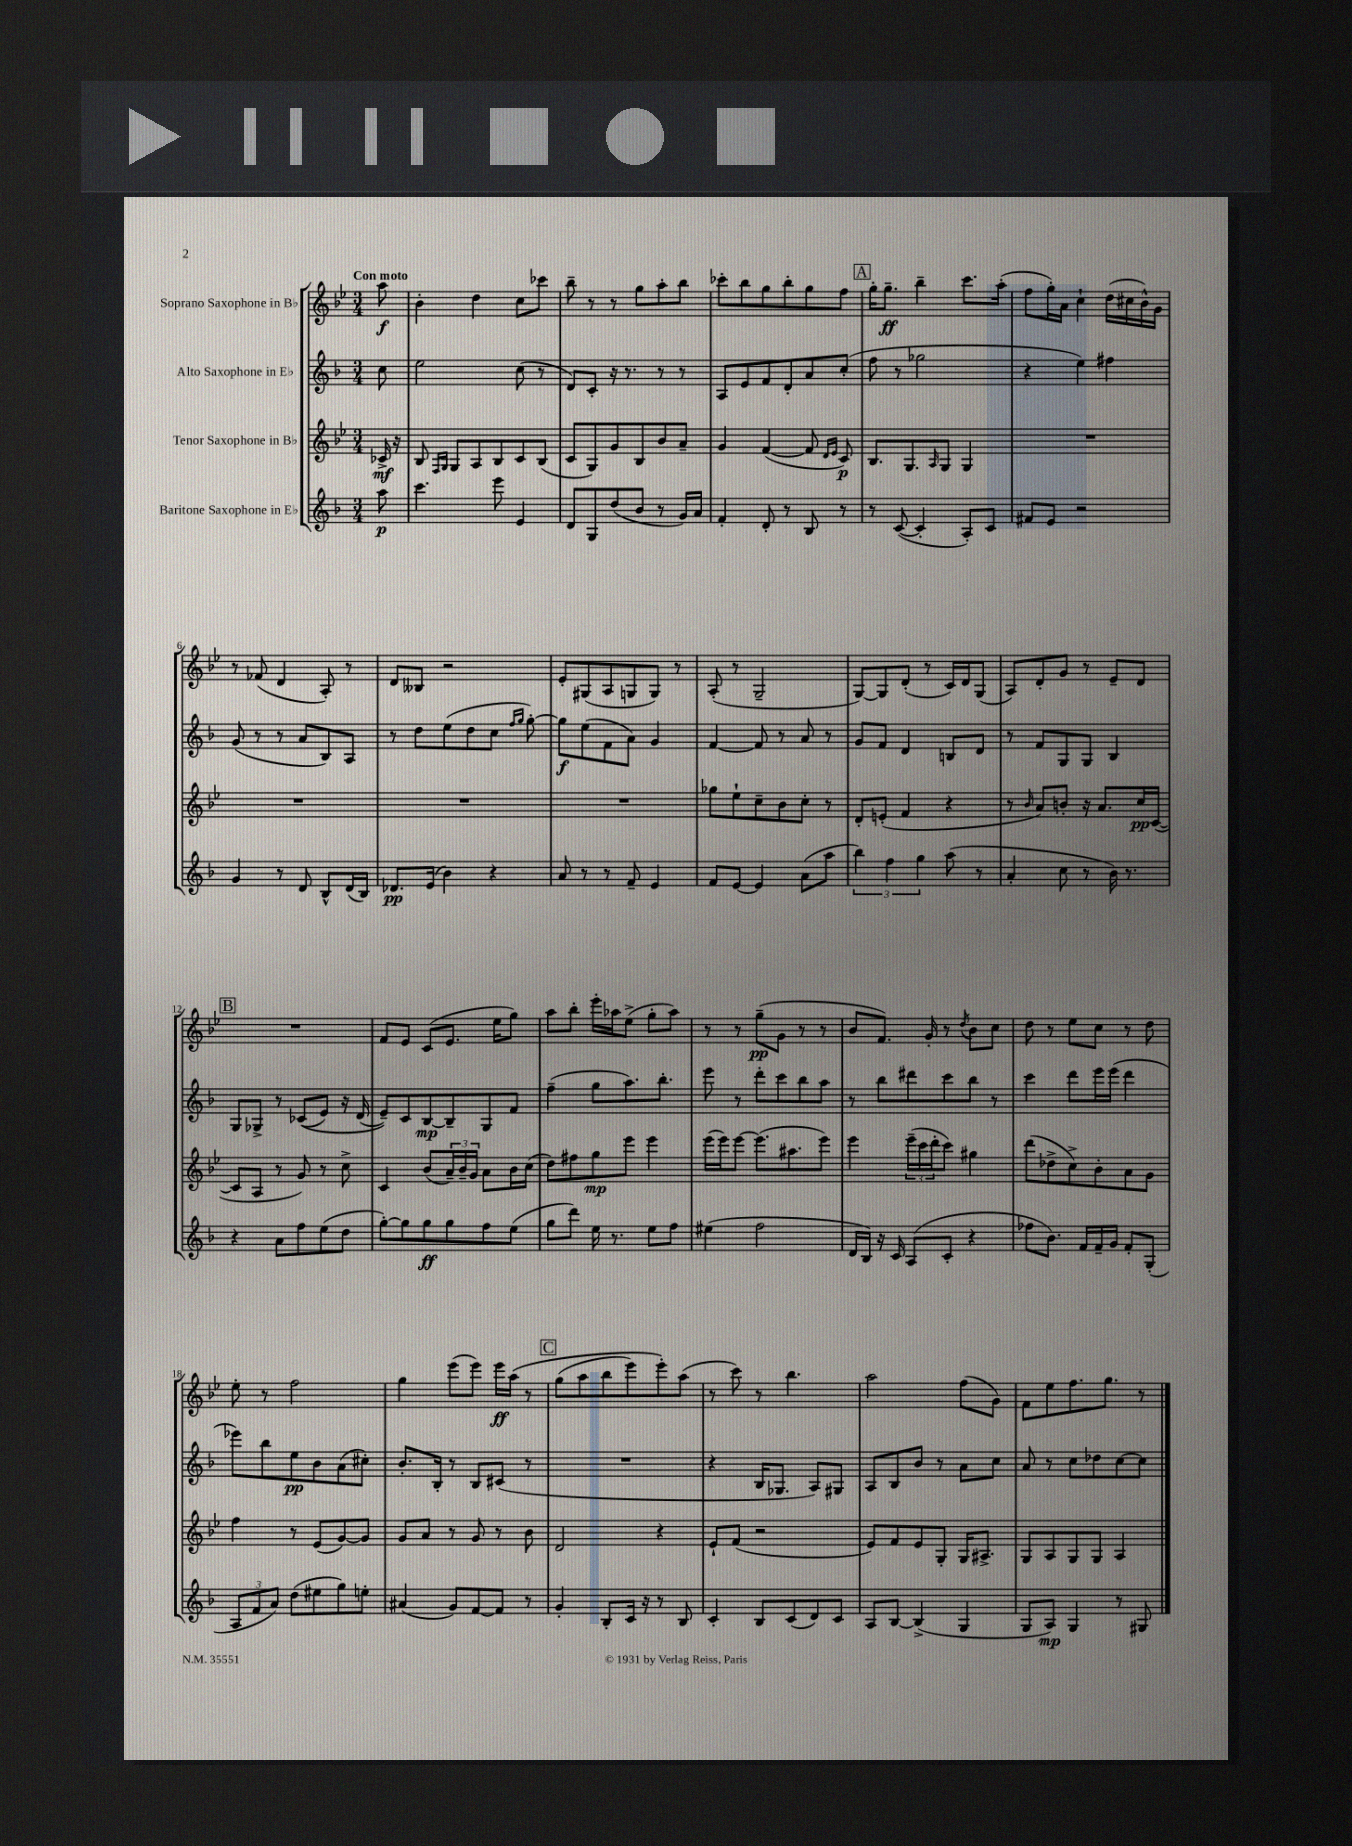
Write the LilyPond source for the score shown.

<<
\new StaffGroup <<
\new Staff = "s0" \with { instrumentName = "Soprano Saxophone in Bb" } {
    \clef treble \key bes \major \numericTimeSignature \time 3/4 \partial 8 \tempo "Con moto"
    a''8\f |
    bes'4-. d''4 c''8 ces'''8 |
    bes''8-- r8 r8 g''8 a''8-. bes''8 |
    ces'''8-. bes''8 g''8 bes''8-. g''8 f''8 |
    \mark \markup { \box "A" } g''16-. g''8.--\ff bes''4-- c'''8. a''16-.( |
    f''8 g''16-.) a'16 c''4-! d''16( cis''16 bes'16-^) g'16 |
    r8 fes'8( d'4 a8-.) r8 |
    d'8 beses8 r2 |
    ees'8-. gis8( a8 g8 g8) r8 |
    a8-.( r8 g2-- |
    g8~) g8 d'8-.( r8 c'16) d'16 g8( |
    a8) d'8-. g'8 r8 ees'8-- d'8 |
    \mark \markup { \box "B" } R2. |
    f'8 ees'8 c'8( ees'8. ees''16 g''8) |
    a''8 bes''8-. ees'''16-. aes''16 ees''8->( g''8-. aes''8) |
    r8 r8 g''8--\pp( g'8 r8 r8 |
    bes'8 f'8.) g'16-. r8 \acciaccatura { d''8 } bes'8 c''8 |
    d''8 r8 ees''8 c''8 r8 d''8 |
    ees''8-. r8 f''2 |
    g''4 ees'''8( ees'''8) ees'''16\ff a''16\( r8 |
    \mark \markup { \box "C" } g''8( a''8 bes''8 ees'''8) ees'''8-.\) a''8( |
    r8 c'''8) r8 bes''4. |
    a''2 f''8( g'8) |
    f'8 ees''8 f''8. g''8. r8 \bar "|." |
}
\new Staff = "s1" \with { instrumentName = "Alto Saxophone in Eb" } {
    \clef treble \key f \major \numericTimeSignature \time 3/4 \partial 8
    c''8 |
    e''2 c''8( r8 |
    d'8) c'8-. r16 r8. r8 r8 |
    a8 e'8 f'8 d'8-. a'8 c''8-.( |
    \mark \markup { \box "A" } f''8 r8 ges''2 |
    r4 e''4) fis''4 |
    g'8( r8 r8 a'8 bes8) a8 |
    r8 d''8 e''8( d''8 c''8 \grace { f''16 g''16 } g''8~-.) |
    g''8\f e''8( f'8 a'8) g'4 |
    f'4~ f'8 r8 a'8 r8 |
    g'8 f'8 d'4 b8 d'8 |
    r8 f'8 g8 g8 bes4 |
    \mark \markup { \box "B" } g8 ges8-> r8 ces'8(\( e'8) r16 d'16( |
    e'8--)\) c'8 bes8~\mp bes8-- g8 f'8 |
    f''4--( g''8 a''8.) bes''8.-. |
    e'''8 r8 d'''8-. c'''8 bes''8 a''8 |
    r8 bes''8 dis'''8 c'''8 bes''8 r8 |
    c'''4 d'''8 e'''16 e'''16( d'''4 |
    ees'''8) bes''8 e''8\pp bes'8 a'8( cis''8-.) |
    bes'8.-. bes16-. r8 bes8 cis'8( r8 |
    \mark \markup { \box "C" } R2. |
    r4 bes16 ges8. a8) gis8 |
    a8 bes8 bes'8 r8 a'8 c''8 |
    a'8 r8 c''8 des''8 c''8~ c''8 \bar "|." |
}
\new Staff = "s2" \with { instrumentName = "Tenor Saxophone in Bb" } {
    \clef treble \key bes \major \numericTimeSignature \time 3/4 \partial 8
    ces'16->\mf r16 |
    bes8 \grace { f16 g16 } g8 a8 bes8 c'8 bes8( |
    c'8 g8) g'8 bes8 bes'8 a'8-- |
    g'4 f'4~( f'8 \grace { d'16 ees'16 } c'8\p) |
    \mark \markup { \box "A" } bes8. g8. \grace { a16 } g8 g4 |
    R2. |
    R2. |
    R2. |
    R2. |
    ges''8 ees''8-! c''8-- bes'8 c''8-. r8 |
    d'8-. e'8-.( f'4 r4 |
    r8 \grace { bes'16 } a'8) b'8-. r16 a'8. c''16\pp c'16~( |
    \mark \markup { \box "B" } c'8 a8 r8 g'8) r8 c''8-> |
    c'4 bes'8( \tuplet 3/2 { a'16--) bes'16-- g'16 } a'8 bes'16 c''16( |
    d''8) fis''8 g''8\mp ees'''8 ees'''4 |
    ees'''16( ees'''16) ees'''8~ ees'''8.( ais''8. ees'''8) |
    ees'''4 \tuplet 3/2 { ees'''16--( c'''16 d'''16-. } c'''8) gis''4 |
    d'''8( des''8-> c''8->) bes'8-. a'8 g'8 |
    f''4 r8 ees'8( g'8~) g'8 |
    g'8 a'8 r8 g'8 r8 bes'8 |
    \mark \markup { \box "C" } d'2 r4 |
    ees'8-! f'8( r2 |
    ees'8) f'8 ees'8 g8-. g16 ais8.-> |
    g8 a8 g8 g8 a4 \bar "|." |
}
\new Staff = "s3" \with { instrumentName = "Baritone Saxophone in Eb" } {
    \clef treble \key f \major \numericTimeSignature \time 3/4 \partial 8
    a''8\p |
    c'''4. e'''8 e'4 |
    d'8 g8 d''8( bes'8 r8 g'16) a'16 |
    f'4-. d'8-. r8 bes8 r8 |
    \mark \markup { \box "A" } r8 c'8~( c'4-. a8-.) c'8 |
    fis'8 e'8 r2 |
    g'4 r8 d'8 bes8-^ d'16( bes16) |
    des'8.\pp e'16( bes'4) r4 |
    a'8 r8 r8 f'8-- e'4 |
    f'8 e'8~ e'4 a'8( a''8 |
    \tuplet 3/2 { bes''4) f''4 g''4 } a''8( r8 |
    a'4-. c''8 r8 bes'16) r8. |
    \mark \markup { \box "B" } r4 a'8 f''8 e''8( d''8 |
    g''8~-.) g''8 g''8\ff g''8 f''8 e''8( |
    g''8 d'''8) e''16 r8. e''8 f''8 |
    eis''4( f''2 |
    d'16 bes16) r16 c'16 a8( c'8-. r4 |
    fes''8 bes'8.) f'16 f'16-- g'16 f'8-. g8-.( |
    \tuplet 3/2 { a8 f'8 a'8) } d''8( eis''8 g''8) e''8-. |
    ais'4( g'8) f'8~ f'8 r8 |
    \mark \markup { \box "C" } g'4-. bes8-. c'16 r16 r8 bes8 |
    c'4-. bes8 c'8( d'8) c'8 |
    a8 bes8~ bes4->( g4 |
    g8 a8\mp) g4 r8 gis8 \bar "|." |
}
>>
>>
